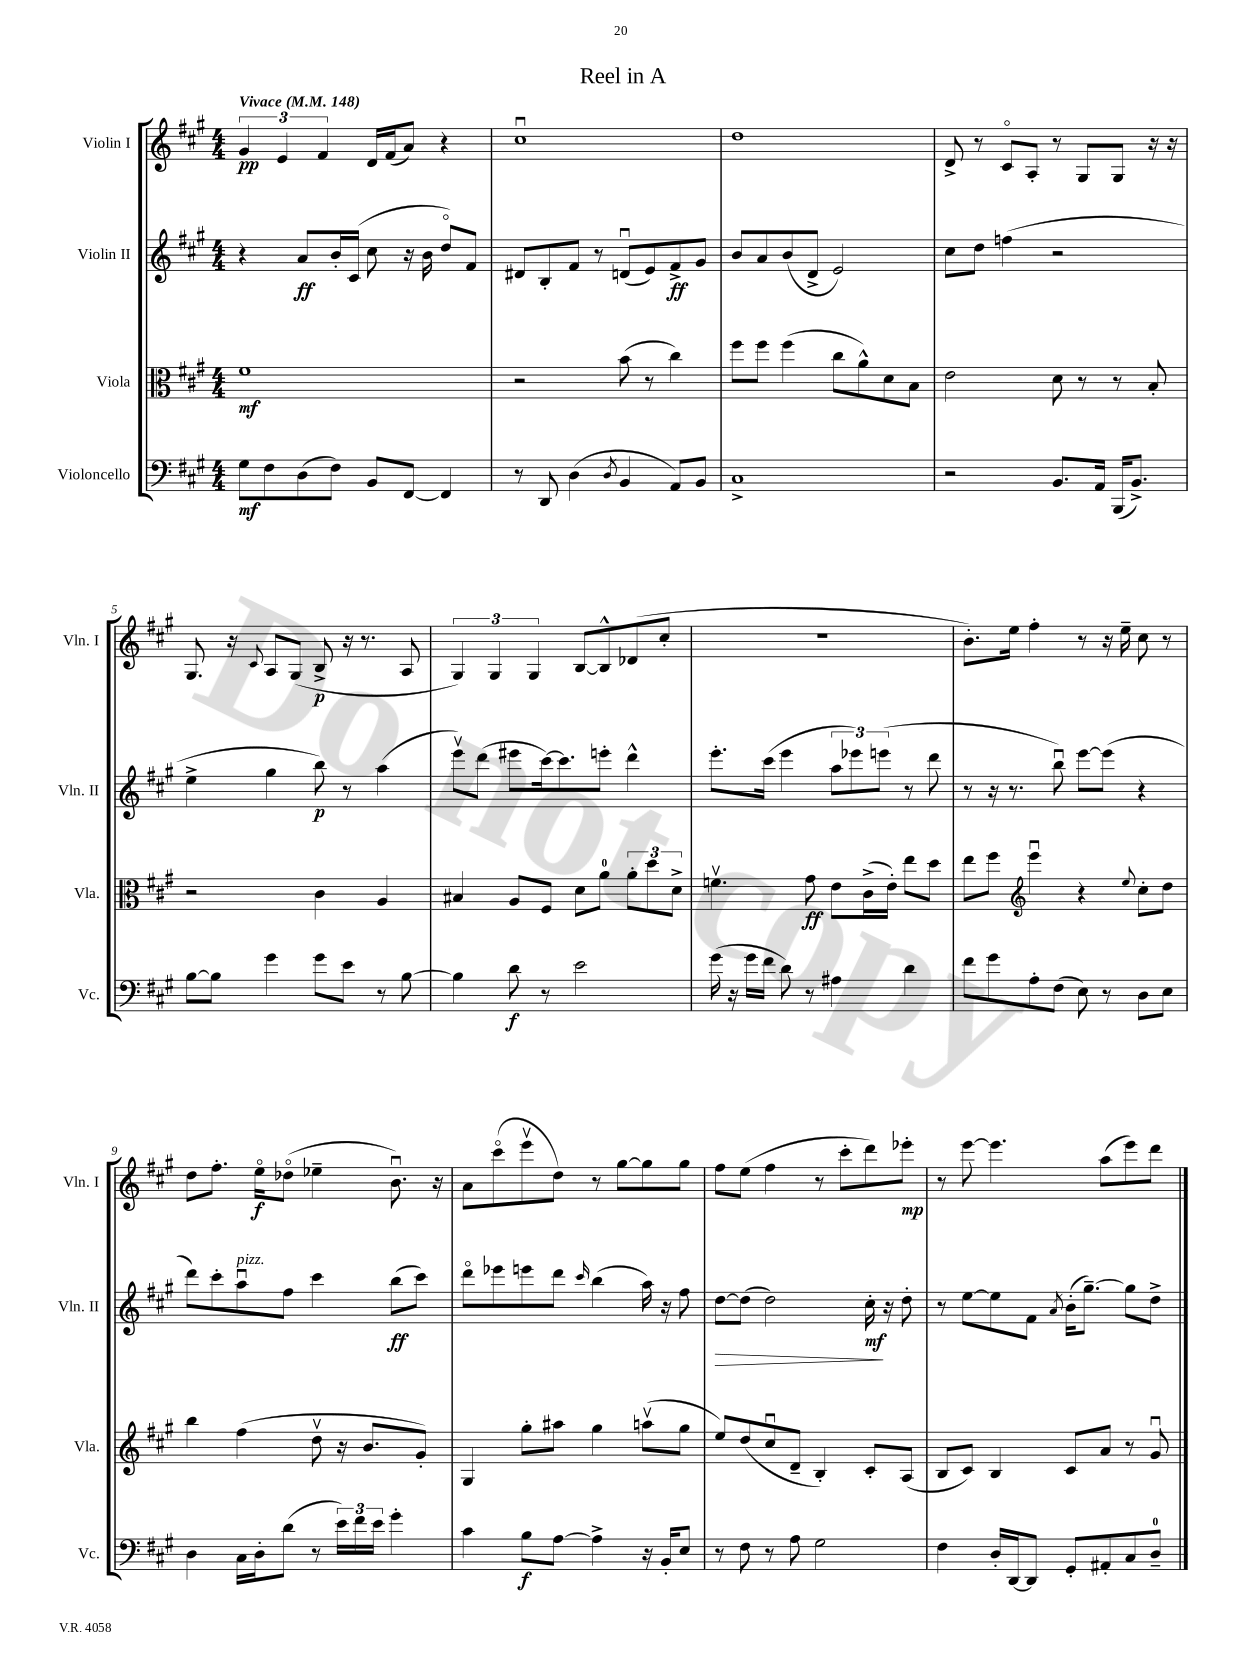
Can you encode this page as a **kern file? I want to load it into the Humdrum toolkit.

**kern	**kern	**kern	**kern
*staff4	*staff3	*staff2	*staff1
*clefF4	*clefC3	*clefG2	*clefG2
*k[f#c#g#]	*k[f#c#g#]	*k[f#c#g#]	*k[f#c#g#]
*M4/4	*M4/4	*M4/4	*M4/4
*MM148	*MM148	*MM148	*MM148
8G#\L	1f#	4r	6g#/
8F#\	.	.	.
.	.	.	6e/
(8D\	.	8a/L	.
.	.	.	6f#/
8F#\J)	.	16b'/L	.
.	.	(16c#/JJ	.
8BB/L	.	8cc#\	16d/LL
.	.	.	(16f#/J
[8FF#/J	.	16r	8a/J)
.	.	16b\	.
4FF#/]	.	8ddo/L)	4r
.	.	8f#/J	.
=	=	=	=
8r	2r	8d#/L	1cc#u
8DD/	.	8B'/	.
(4D\	.	8f#/J	.
.	.	8r	.
8qD/	.	.	.
4BB/	(8b\	(8du/L	.
.	8r	8e/)	.
8AA/L)	4cc#\)	8f#^/	.
8BB/J	.	8g#/J	.
=	=	=	=
1C#^	8ff#\L	8b/L	1dd
.	8ff#\J	8a/	.
.	(4ff#\	(8b/	.
.	.	8d^/J	.
.	8cc#\L	2e/)	.
.	8a^^\)	.	.
.	8d\	.	.
.	8B\J	.	.
=	=	=	=
2r	2e\	8cc#\L	8d^/
.	.	8dd\J	8r
.	.	(4ff\	8c#o/L
.	.	.	8A'/J
8.BB/L	8d\	2r	8r
.	8r	.	8G#/L
16AA/Jk	.	.	.
(16BBB/LK	8r	.	8G#/J
8.BB^/J)	.	.	.
.	8B'/	.	16r
.	.	.	16r
=	=	=	=
[8B\L	2r	4ee^\	8.G#/
8B\]J	.	.	.
.	.	.	16r
.	.	.	8qqc#/
4g#\	.	4gg#\	8A/L
.	.	.	(8G#/J
8g#\L	4c#\	8bb\)	8B^/
8e\J	.	8r	16r
.	.	.	8.r
8r	4A/	(4aa\	.
[8B\	.	.	8A/
=	=	=	=
4B\]	4B#/	8eeev\L)	6G#/)
.	.	(8ddd\J	.
.	.	.	6G#/
8d\	8A/L	8eee#\L	.
.	.	.	6G#/
8r	8F#/J	[16ccc#\k)	.
.	.	8.ccc#\]	.
2e\	8d\L	.	[8B/L
.	8a\J	8eee'\J	8B^^/]
.	12a'\L	4ddd^^\	(8d-/
.	12dd\	.	.
.	.	.	8cc#'/J
.	12d^\J	.	.
=	=	=	=
(16g#\	4.fv\	8.eee'\L	1r
16r	.	.	.
16g#\LL	.	.	.
16f#\JJ	.	(16ccc#\Jk	.
8d\)	.	4eee\	.
8r	8g#\	.	.
4A#\	8e\L	12aa\L	.
.	.	12eee-\)	.
.	(16c#^\L	.	.
.	.	(12eee\J	.
.	16e'\JJ)	.	.
4d\	8ee\L	8r	.
.	8dd\J	8ddd\	.
=	=	=	=
8f#\L	8ee\L	8r	8.b'\L)
8g#\	8ff#\J	16r	.
.	.	8.r	16ee\Jk
*	*clefG2	*	*
8A'\	4eeeu\	.	4ff#'\
(8F#\J	.	8bbu\)	.
8E\)	4r	[8eee\L	8r
8r	.	(8eee\]J	16r
.	.	.	16ee~\
.	8qqee/	.	.
8D\L	8cc#'\L	4r	8cc#\
8E\J	8dd\J	.	8r
=	=	=	=
4D\	4bb\	8ddd\L)	8dd\L
.	.	8ccc#'\	8.ff#'\J
16C#\LL	(4ff#\	8aau\	.
16D'\J	.	.	16eeo\LK
(8d\J	.	8ff#\J	(8dd-o\J
8r	8ddv\	4ccc#\	4ee-~\
24e\LL)	16r	.	.
24f#\	.	.	.
.	8.b/L	.	.
24e\JJ	.	.	.
4g#'\	.	(8bb\L	8.bu\)
.	8g#'/J)	8ccc#\J)	.
.	.	.	16r
=	=	=	=
4c#\	4G#/	8dddo\L	8a\L
.	.	8eee-\	(8ccc#o\
8B\L	8gg#'\L	8eee\	8eeev\
[8A\J	8aa#\J	8ddd\J	8dd\J)
.	.	16qqccc#/	.
4A^\]	4gg#\	(4bb\	8r
.	.	.	[8gg#\L
16r	(8aav\L	16aa\)	8gg#\]
16BB'/LK	.	16r	.
8E/J	8gg#\J	8ff#\	8gg#\J
=	=	=	=
8r	8ee/L)	[8dd\L	8ff#\L
8F#\	(8dd/	(8dd\]J	(8ee\J
8r	8cc#u/	2dd\)	4ff#\
8A\	8d~/J	.	.
2G#\	4B'/)	.	8r
.	.	.	8ccc#'\L
.	8c#'/L	16cc#'\	8ddd\)
.	.	16r	.
.	(8A/J	8dd'\	8eee-'\J
=	=	=	=
4F#\	8B/L	8r	8r
.	8c#/J)	[8ee\L	[8eee\
16D'/LL	4B/	8ee\]	4.eee\]
[16DD/J	.	.	.
8DD/]J	.	8f#\J	.
.	.	8qa/	.
8GG#'/L	8c#/L	(16b'\LK	.
.	.	[8.gg#~\J)	.
8AA#'/	8a/J	.	(8aa\L
8C#/	8r	8gg#\]L	8eee\)
8D~/J	8g#u/	8dd^\J	8ddd\J
==	==	==	==
*-	*-	*-	*-
